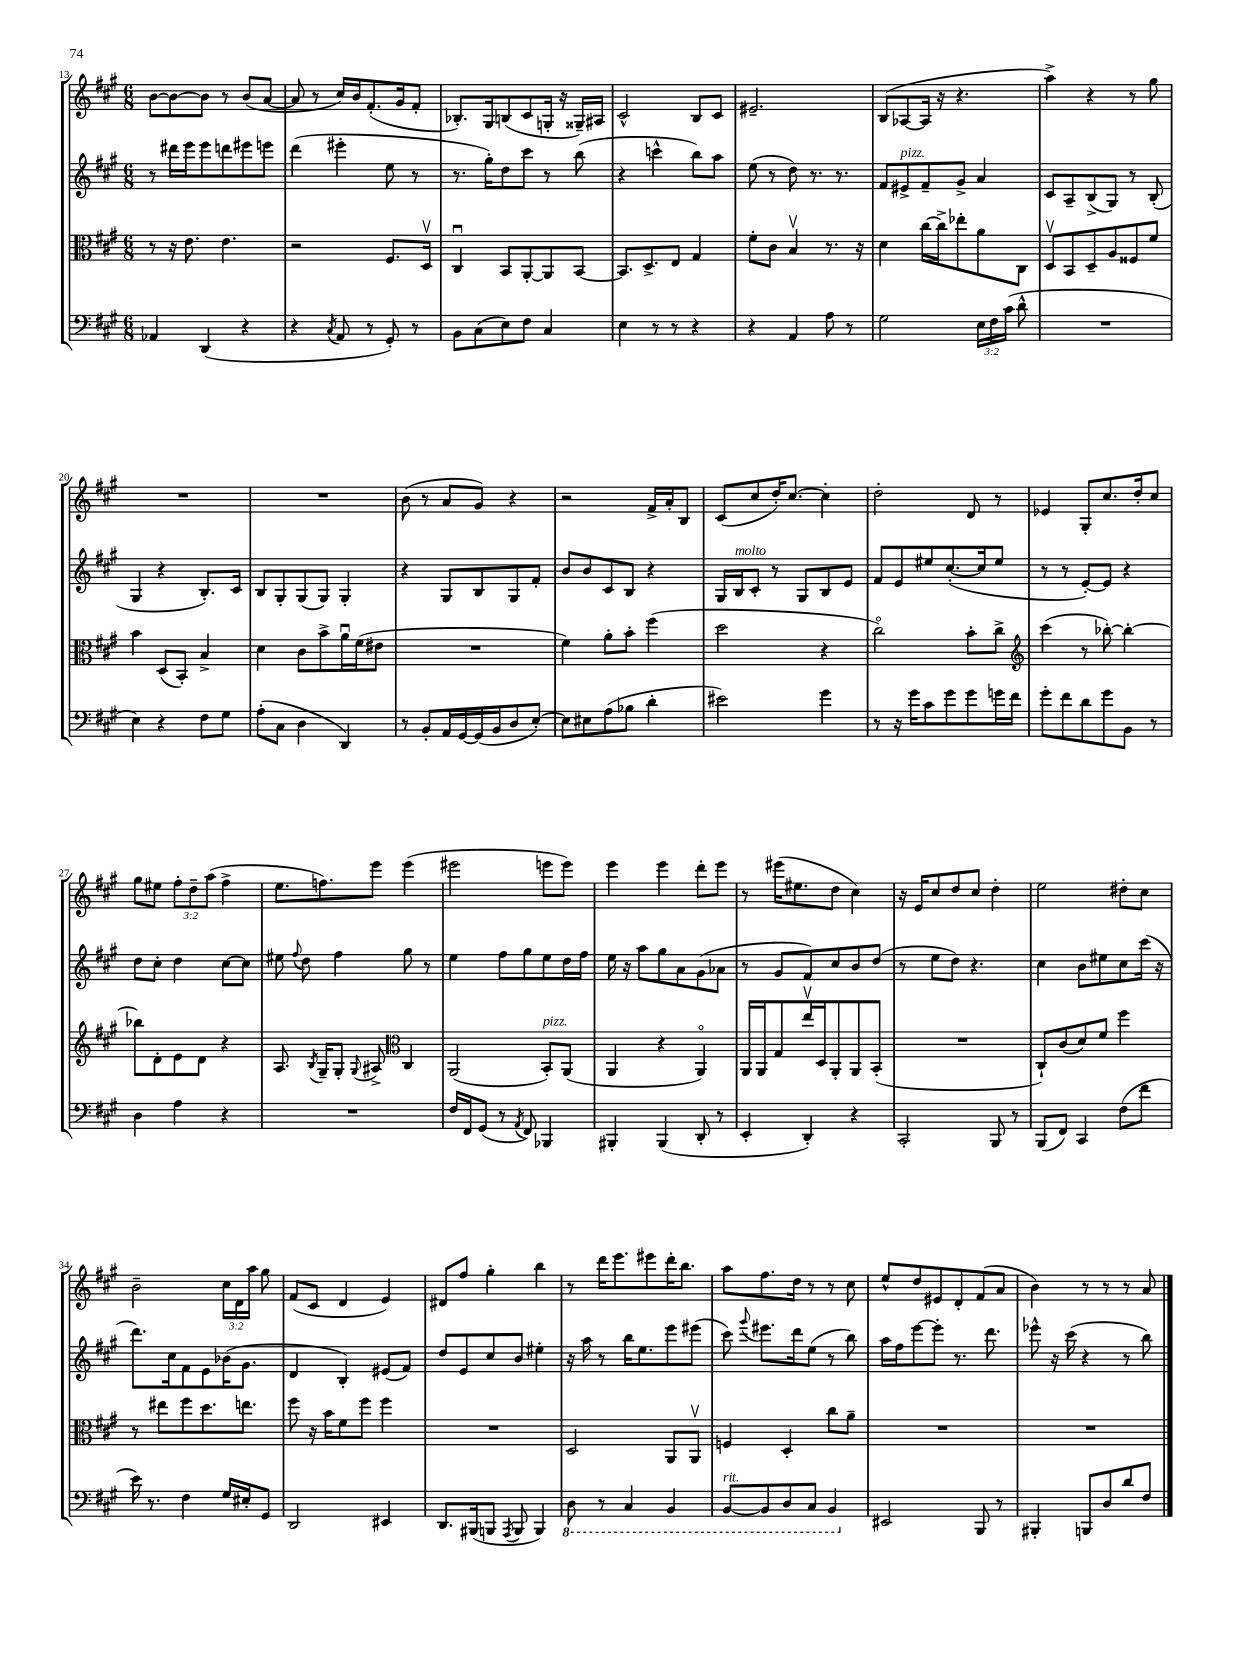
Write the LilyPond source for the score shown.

<<
\new StaffGroup <<
\new Staff = "s0" {
    \clef treble \key a \major \numericTimeSignature \time 6/8 \override Staff.TupletNumber.text = #tuplet-number::calc-fraction-text
    \autoBeamOff b'8[~ b'8~ b'8] r8 b'8[( a'8]~ |
    a'8 r8 cis''16[) b'16 fis'8.-.( gis'16 fis'8]-. |
    bes8.[-.) gis16 b8( cis'8 g16]-. r16 gisis16[--) ais16] |
    cis'2-^ b8[ cis'8] |
    eis'2.-- |
    b8[( aes8~ aes16] r16 r4. |
    a''4->) r4 r8 gis''8 |
    R2. |
    R2. |
    b'8( r8 a'8[ gis'8]) r4 |
    r2 fis'16[-> a'16-. b8] |
    cis'8[( cis''8 d''16-.) cis''8.]~ cis''4-. |
    d''2-. d'8 r8 |
    ees'4 gis8[-. cis''8. d''16-. cis''8] |
    gis''8[ eis''8] \tuplet 3/2 { fis''8[-. d''8-- a''8]( } fis''4-> |
    e''8.[ f''8.) e'''8] e'''4( |
    eis'''2 e'''8[ e'''8]) |
    e'''4 e'''4 d'''8[-. e'''8] |
    r8 eis'''16[( eis''8. d''8] cis''4) |
    r16 e'16[ cis''8 d''8 cis''8] d''4-. |
    e''2 dis''8[-. cis''8] |
    b'2-- \tuplet 3/2 { cis''16[ d'16 a''16] } gis''8 |
    fis'8[( cis'8] d'4 e'4) |
    dis'8[ fis''8] gis''4-. b''4 |
    r8 d'''16[ e'''8. eis'''8 d'''16-. b''8.] |
    a''8[ fis''8. d''16] r8 r8 cis''8 |
    e''8[-^ d''8 eis'8 d'8-. fis'8( a'8] |
    b'4) r8 r8 r8 a'8 \bar "|." |
}
\new Staff = "s1" {
    \clef treble \key a \major \numericTimeSignature \time 6/8
    \autoBeamOff r8 dis'''16[ e'''16 e'''8 d'''8 eis'''8 e'''8] |
    d'''4( eis'''4-. e''8 r8 |
    r8. gis''16[-.) d''8 cis'''8] r8 b''8( |
    r4 c'''4-^ b''8[) a''8] |
    e''8( r8 d''8) r8. r8. |
    fis'8[ eis'8->^\markup { \italic "pizz." } fis'8-- gis'8]-> a'4 |
    cis'8[ a8-- b8->( gis8]) r8 b8-.( |
    gis4 r4 b8.[-.) cis'16] |
    b8[ gis8-. gis8( gis8]) gis4-. |
    r4 gis8[ b8 gis8 fis'8]-. |
    b'8[ b'8 cis'8 b8] r4 |
    gis16[ b16^\markup { \italic "molto" } cis'8]-. r8 gis8[ b8 e'8] |
    fis'8[ e'8 eis''8 cis''8.~-.( cis''16 eis''8] |
    r8 r8 e'8[~-.) e'8] r4 |
    d''8[ cis''8]-. d''4 cis''8[~ cis''8] |
    eis''8 \appoggiatura { fis''8 } d''8 fis''4 gis''8 r8 |
    e''4 fis''8[ gis''8 e''8 d''16 fis''16] |
    e''16 r16 a''8[ gis''8 a'8 gis'8( aes'8] |
    r8 gis'8[ fis'8) cis''8 b'8 d''8]( |
    r8 e''8[ d''8]) r4. |
    cis''4 b'8[ eis''8 cis''8 cis'''16]( r16 |
    d'''8.[) cis''16 fis'8 e'8 bes'16( gis'8.] |
    d'4 b4-.) eis'8[( fis'8]) |
    d''8[ e'8 cis''8 b'8] eis''4-. |
    r16 a''16 r8 b''16[ e''8. e'''8 eis'''8]( |
    cis'''8) \appoggiatura { gis'''8 } eis'''8.[ d'''16 e''8]( r8 b''8) |
    a''16[ fis''16 e'''8~ e'''8]-. r8. d'''8. |
    ees'''8-^ r16 cis'''16( r4 r8 b''8) \bar "|." |
}
\new Staff = "s2" {
    \clef alto \key a \major \numericTimeSignature \time 6/8
    \autoBeamOff r8 r16 e'8. e'4. |
    r2 fis8.[ d16]\upbow |
    cis4\downbow b,8[ a,8~-. a,8 b,8]~ |
    b,8.[ d8.-> e8] gis4 |
    fis'8[-. cis'8] b4\upbow r8. r16 |
    d'4 cis''16[~ cis''16-> ees''8-. a'8 cis8] |
    d8[\upbow b,8 d8-- a8 fisis8 fis'8] |
    b'4 d8[( b,8]-.) b4-> |
    d'4 cis'8[ b'8-> a'16\downbow fis'16( eis'8] |
    R2. |
    fis'4) a'8[-. b'8]-. fis''4( |
    d''2 r4 |
    cis''2\flageolet) b'8[-. cis''8]-> |
    \clef treble cis'''4( r8 bes''8~-.) bes''4~-. |
    bes''8[ d'8-. e'8 d'8] r4 |
    a8. \acciaccatura { b8 } gis16[-- gis8]-. \appoggiatura { gis8 } ais8-> \clef alto cis4 |
    a,2( b,8[-.^\markup { \italic "pizz." }) a,8]( |
    a,4 r4 a,4\flageolet) |
    a,16[ a,16 gis8 e''16\upbow d16 a,8-. a,8 b,8]-.( |
    R2. |
    cis8[-!) cis'8( d'8) fis'8] fis''4 |
    r8 eis''8[ fis''8 d''8. e''8.] |
    fis''8 r16 b'16[ fis'8 fis''8] fis''4 |
    R2. |
    d2 a,8[ a,8]\upbow |
    f4 d4-. cis''8[ a'8]-- |
    R2. |
    R2. \bar "|." |
}
\new Staff = "s3" {
    \clef bass \key a \major \numericTimeSignature \time 6/8 \override Staff.TupletNumber.text = #tuplet-number::calc-fraction-text
    \autoBeamOff aes,4 d,4( r4 |
    r4 \acciaccatura { cis8 } a,8 r8 gis,8-.) r8 |
    b,8[ cis8( e8) fis8] cis4 |
    e4 r8 r8 r4 |
    r4 a,4 a8 r8 |
    gis2 \tuplet 3/2 { e16[ fis16 cis'16]( } d'8-^ |
    R2. |
    e4) r4 fis8[ gis8] |
    a8[-.( cis8] d4 d,4) |
    r8 b,8[-. a,16 gis,16~ gis,16( b,16 d8 e8]~-.) |
    e8[ eis8 a8( bes8] d'4-. |
    eis'2) gis'4 |
    r8 r16 gis'16[ cis'8 gis'8 gis'8 g'16 fis'16] |
    gis'8[-. fis'8 d'8 gis'8 b,8] r8 |
    d4 a4 r4 |
    R2. |
    fis16[ fis,16 gis,8]( r8 \acciaccatura { a,8 } fis,8) bes,,4 |
    bis,,4-. bis,,4( d,8-. r8 |
    e,4-. d,4-.) r4 |
    cis,2-. b,,8 r8 |
    b,,8[( fis,8]) cis,4 fis8[( fis'8] |
    e'16) r8. fis4 gis16[ eis16-. gis,8] |
    d,2 eis,4 |
    d,8.[ bis,,16( b,,8] \acciaccatura { a,,8 } b,,8 b,,4) |
    \ottava #-1 d,8 r8 cis,4 b,,4 |
    b,,8[~^\markup { \italic "rit." } b,,8 d,8 cis,8] b,,4 \ottava #0 |
    eis,2 b,,8 r8 |
    bis,,4-. b,,8[ d8 d'8 fis8] \bar "|." |
}
>>
>>
\layout { \context { \Score currentBarNumber = #13 } }
